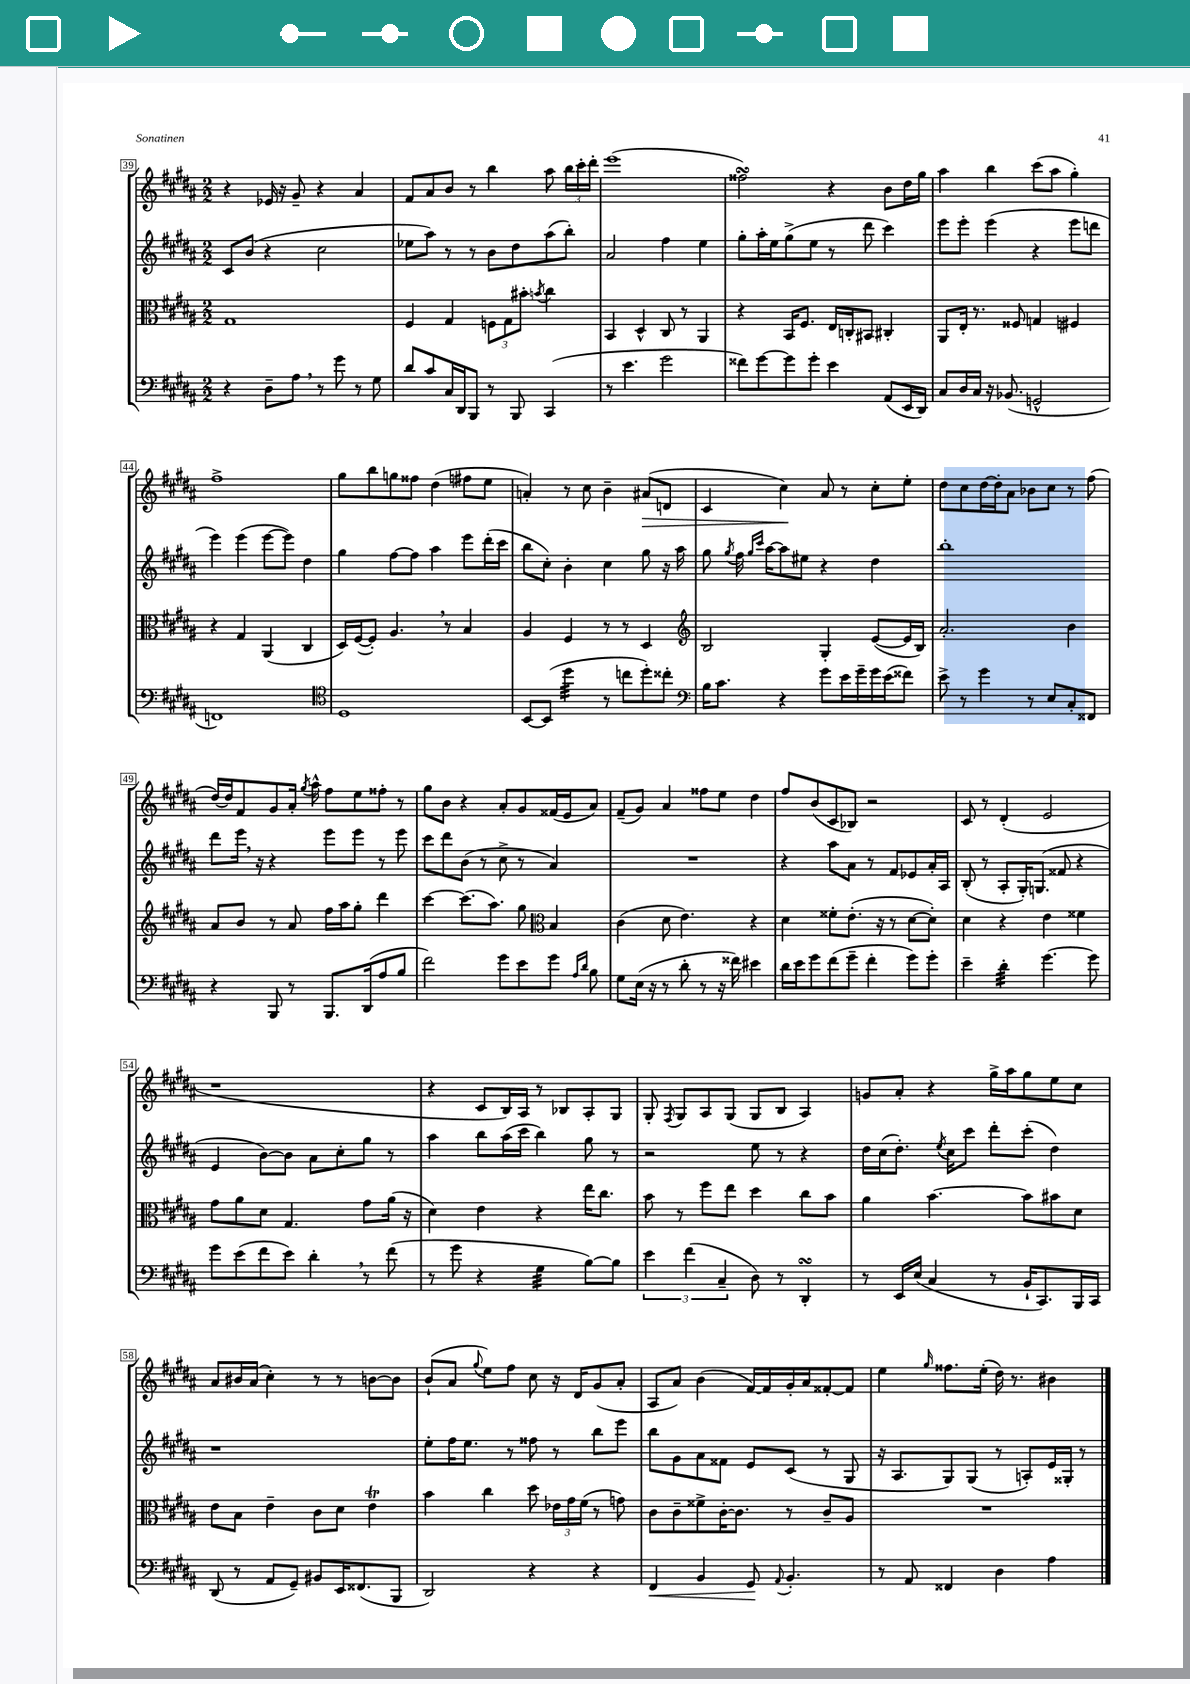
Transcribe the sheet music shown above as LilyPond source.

<<
\new StaffGroup <<
\new Staff = "s0" {
    \clef treble \key b \major \numericTimeSignature \time 2/2
    \autoBeamOff r4 ees'16 r16 gis'8-- r4 ais'4 |
    fis'8[ ais'8 b'8] r8 b''4 ais''8 \tuplet 3/2 { b''16[ cis'''16-. dis'''16]-. } |
    e'''1( |
    fisis''2\turn) r4 b'8[ dis''16 gis''16] |
    ais''4 b''4 cis'''8[( ais''8] gis''4-.) |
    fis''1-> |
    gis''8[ b''8 g''8 fisis''8] dis''4( fis''8[ e''8] |
    a'4-.) r8 cis''8 b'4-- ais'8[\>( d'8] |
    cis'4 cis''4\!) ais'8 r8 cis''8[-. e''8]-. |
    dis''8[ cis''8 dis''16~ dis''16-. ais'8] bes'8[ cis''8] r8 fis''8( |
    dis''16[~) dis''16 fis'8 gis'8 ais'16]-. \acciaccatura { gis''8 } ais''16-^ fis''8[ e''8 fisis''8]-. r8 |
    gis''8[ b'8] r4 ais'8[-. gis'8 fisis'16( e'16 ais'8]) |
    fis'8[--( gis'8]) ais'4 fisis''8[ e''8] dis''4 |
    fis''8[ b'8( cis'8 bes8]) r2 |
    cis'8 r8 dis'4-.( e'2 |
    r1 |
    r4 cis'8[ b16) ais16] r8 bes8[ ais8-. gis8] |
    gis8-. \acciaccatura { fis8 } gis8[ ais8 gis8]( gis8[ b8] ais4) |
    g'8[ ais'8]-. r4 gis''16[-> ais''16 gis''8 e''8 cis''8] |
    ais'8[ bis'16 ais'16]( cis''4-.) r8 r8 b'8[~ b'8] |
    b'8[-!( ais'8] \appoggiatura { gis''8 } e''8[) fis''8] cis''8 r16 dis'16[ gis'8( ais'8]-. |
    ais8[ ais'8]) b'4( fis'16[~) fis'16 gis'16-. ais'16 fisis'8~-. fisis'8] |
    e''4 \grace { gis''16 } fisis''8.[ e''16]-.( dis''16) r8. bis'4 \bar "|." |
}
\new Staff = "s1" {
    \clef treble \key b \major \numericTimeSignature \time 2/2
    \autoBeamOff cis'8[ b'8]( r4 cis''2 |
    ees''8[ ais''8]) r8 r8 b'8[ dis''8 ais''8( b''8]-.) |
    ais'2 fis''4 e''4 |
    gis''8[-. ais''16-. e''16 gis''8->( e''8] r8 dis'''8 cis'''4) |
    e'''8[ e'''8]-. e'''4( r4 e'''8[ d'''8] |
    e'''4) e'''4( e'''8[~ e'''8]) dis''4 |
    gis''4 fis''8[~ fis''8] ais''4 e'''8[ dis'''16-.( cis'''16] |
    b''8[ cis''8]-.) b'4-. cis''4 gis''8 r16 ais''16 |
    gis''8 \acciaccatura { gis''8 } fis''16 \grace { gis''16[ cis'''16] } ais''16[~ ais''8 eis''8] r4 dis''4 |
    b''1-. |
    dis'''8[ e'''16] \breathe r16 r4 e'''8[ e'''8] r8 e'''8 |
    cis'''8[ dis'''8 b'8]( r8 cis''8-> r8 ais'4) |
    R1 |
    r4 ais''8[ ais'8] r8 fis'8[ ees'8 ais'16-. ais16] |
    b8-.( r8 ais8[-. gis16-.) g8.]( fisis'8 r4 |
    e'4 b'8[~) b'8] ais'8[ cis''8-. gis''8] r8 |
    ais''4 b''8[ ais''16( cis'''16] b''4) gis''8 r8 |
    r2 e''8 r8 r4 |
    dis''16[ cis''16( dis''8.]-.) \acciaccatura { e''8 } cis''16[ cis'''8] dis'''8[-. cis'''8]-.( dis''4) |
    r1 |
    e''8[-. fis''16 e''8.] r8 fisis''8 r8 b''8[ e'''8] |
    b''8[ gis'8 ais'8 fisis'8] e'8[ cis'8]( r8 gis8 |
    r16 ais8.[ gis8) gis8]( r8 a8[-.) e'16 gisis16]-. r8 \bar "|." |
}
\new Staff = "s2" {
    \clef alto \key b \major \numericTimeSignature \time 2/2
    \autoBeamOff gis1 |
    fis4 gis4 \tuplet 3/2 { f8[ gis8 bis'8]-. } \acciaccatura { b'8 } cis''4 |
    b,4 dis4-^ cis8 r8 ais,4 |
    r4 b,16[ fis8.] e16[ c16-. bis,8] cis4-. |
    ais,8[ e16]-. r8. fisis8 g4 fis4 |
    r4 gis4 ais,4( cis4 |
    dis16[) fis16~( fis8]-.) ais4. \breathe r8 b4 |
    ais4 fis4 r8 r8 dis4 |
    \clef treble b2 gis4-. e'8[~( e'16 b16]) |
    ais'2.-. b'4 |
    ais'8[ b'8] r8 ais'8 fis''16[ ais''16 gis''8]-. dis'''4 |
    cis'''4~ cis'''8.[( ais''8.]) gis''8 \clef alto b4 |
    cis'4( dis'8 e'4.) r4 |
    dis'4 fisis'8[-. e'8.]-.( r16 r8 dis'8[~ dis'8]-.) |
    dis'4 r4 e'4 fisis'4 |
    gis'8[ ais'8 dis'8] gis4. gis'8[ ais'16]( r16 |
    dis'4) e'4 r4 e''16[ cis''8.] |
    b'8 r8 fis''8[ e''8] dis''4 cis''8[ b'8] |
    ais'4 b'4.~ b'8[ bis'8 dis'8] |
    e'8[ b8] e'4-- cis'8[ dis'8] e'4\trill |
    b'4 cis''4 dis''8 \tuplet 3/2 { ees'16[ gis'16 fis'16]( } r8 g'8) |
    cis'8[ cis'8-- fisis'8-> cis'16~-. cis'8.] r8 cis'8[-- ais8] |
    R1 \bar "|." |
}
\new Staff = "s3" {
    \clef bass \key b \major \numericTimeSignature \time 2/2
    \autoBeamOff r4 dis8[-- ais8] \breathe r8 gis'8 r8 gis8 |
    dis'8[ cis'8 cis16 dis,16 b,,8] r8 b,,8 cis,4( |
    r8 e'4. gis'2 |
    fisis'8[) gis'8~ gis'8 gis'8]-. e'4 ais,8[( e,16 dis,16]) |
    cis8[ dis16 cis16] r16 bes,8.( g,2-^ |
    f,1) |
    \clef tenor dis1 |
    b,8[~ b,8]( dis''4:32 r8 c''8[ dis''8-.) cisis''8]-. |
    \clef bass b16[ cis'8.] r4 gis'8[ e'16 gis'16-- gis'16 e'16( fisis'8]) |
    e'8-> r8 gis'4 r8 e8[ cis8-. fisis,8] |
    r4 b,,8 r8 b,,8.[ dis,16( ais8 b8] |
    fis'2) gis'8[ e'8 gis'8] \grace { ais16[ dis'16] } b8 |
    gis8[ e16]( r16 r8 dis'8-. r8 r16 fisis'16) eis'4 |
    dis'16[ e'16 gis'8 fis'8( gis'8]-- fis'4-. gis'8[) gis'8]-. |
    e'4-- dis'4:32-. gis'4.~ gis'8 |
    gis'8[ e'8( fis'8 e'8]) dis'4-. \breathe r8 fis'8( |
    r8 gis'8 r4 gis4:32 b8[~) b8] |
    \tuplet 3/2 { e'4 fis'4( cis4-- } dis8) r8 dis,4-.\turn |
    r8 e,16[ e16]( cis4 r8 b,16[-! cis,8.) b,,16 cis,16] |
    dis,8( r8 ais,8[ gis,8]--) bis,8[ e,16 fisis,8.( b,,8] |
    dis,2) r4 r4 |
    fis,4\< b,4 gis,8\! \appoggiatura { ais,8 } b,4.-. |
    r8 ais,8 fisis,4 dis4 ais4 \bar "|." |
}
>>
>>
\layout { \context { \Score currentBarNumber = #39 \override BarNumber.stencil = #(make-stencil-boxer 0.1 0.3 ly:text-interface::print) } }
